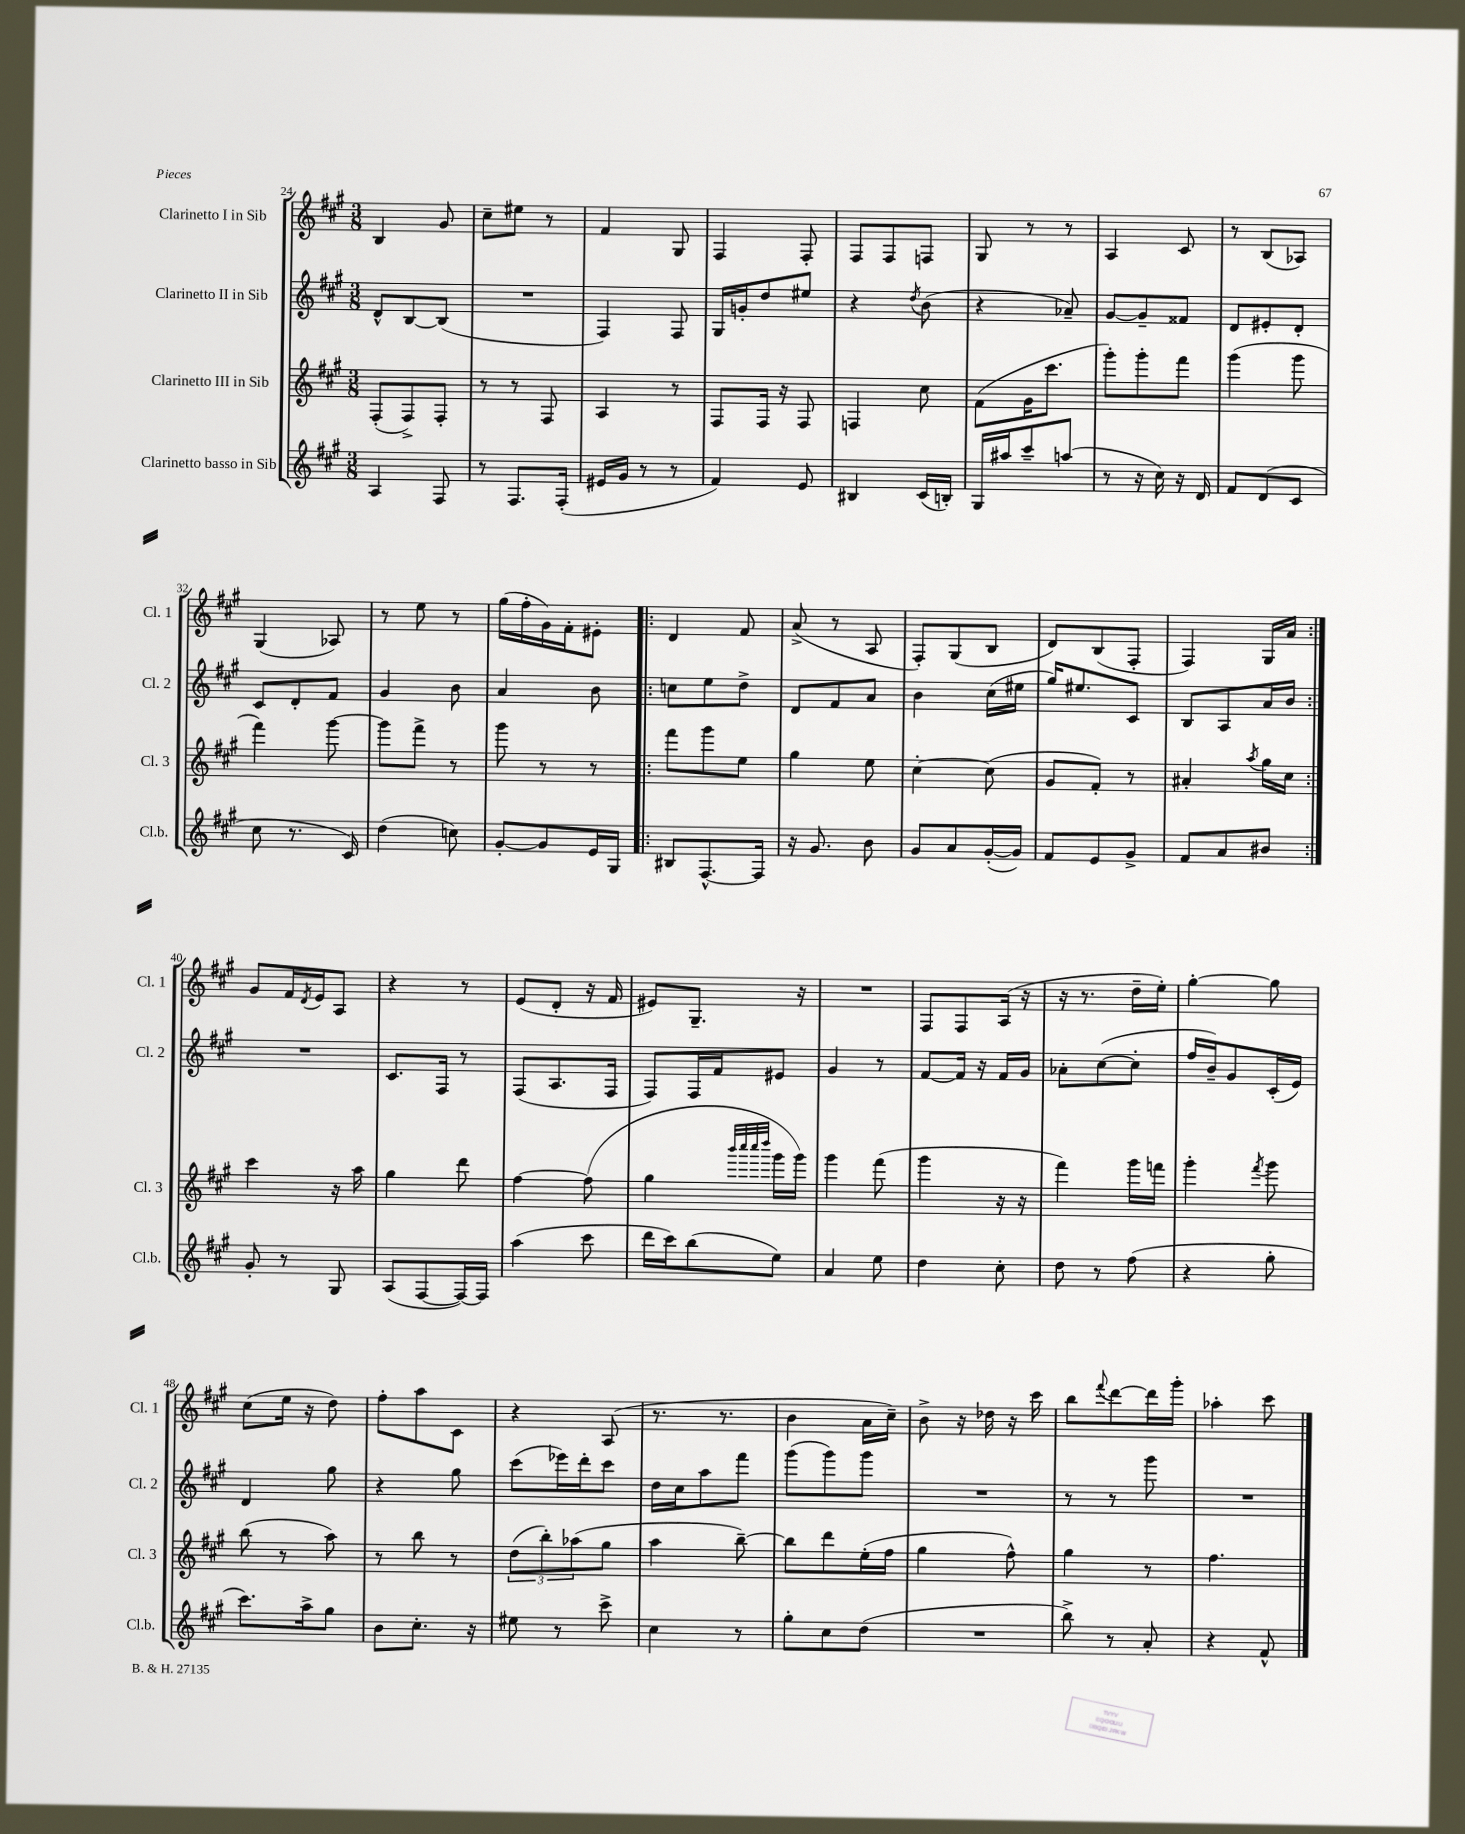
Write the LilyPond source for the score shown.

<<
\new StaffGroup <<
\new Staff = "s0" \with { instrumentName = "Clarinetto I in Sib" shortInstrumentName = "Cl. 1" } {
    \clef treble \key a \major \numericTimeSignature \time 3/8
    b4 gis'8 |
    cis''8-- eis''8 r8 |
    fis'4 gis8 |
    fis4 fis8-. |
    fis8 fis8 f8 |
    gis8 r8 r8 |
    a4 cis'8 |
    r8 b8( aes8) |
    gis4( aes8) |
    r8 e''8 r8 |
    gis''16( fis''16-. gis'16) fis'16-. eis'8-. |
    \repeat volta 2 { d'4 fis'8 |
    a'8->( r8 a8 |
    fis8-.) gis8( b8 |
    d'8) b8( fis8-. |
    fis4) gis16 a'16 | }
    gis'8 fis'16 \acciaccatura { d'8 } e'16 a8 |
    r4 r8 |
    e'8( d'8-. r16 fis'16 |
    eis'8) gis8.-- r16 |
    R4. |
    fis8 fis8 a16( r16 |
    r16 r8. d''16-- e''16-.) |
    gis''4~-. gis''8 |
    cis''8( e''16 r16 d''8) |
    fis''8-. a''8 cis'8 |
    r4 a8( |
    r8. r8. |
    b'4 a'16 cis''16--) |
    b'8-> r16 des''16 r16 cis'''16 |
    b''8 \appoggiatura { fis'''8 } d'''8~ d'''16 gis'''16-. |
    aes''4-. cis'''8 \bar "|." |
}
\new Staff = "s1" \with { instrumentName = "Clarinetto II in Sib" shortInstrumentName = "Cl. 2" } {
    \clef treble \key a \major \numericTimeSignature \time 3/8
    d'8-^ b8~ b8( |
    R4. |
    fis4) fis8 |
    gis16 g'16-. d''8 eis''8 |
    r4 \acciaccatura { d''8 } b'8( |
    r4 aes'8--) |
    gis'8~ gis'8-- fisis'8 |
    d'8 eis'8-. d'8-. |
    cis'8 d'8-. fis'8 |
    gis'4 b'8 |
    a'4 b'8 |
    \repeat volta 2 { c''8 e''8 d''8-> |
    d'8 fis'8 a'8 |
    b'4 cis''16( eis''16 |
    gis''16) eis''8. cis'8 |
    b8 a8 a'16 b'16 | }
    R4. |
    cis'8. fis16 r8 |
    fis8( a8. fis16 |
    fis8) fis16 fis'16 eis'8 |
    gis'4 r8 |
    fis'8~ fis'16 r16 fis'16 gis'16 |
    aes'8-. cis''8~( cis''8-. |
    fis''16 b'16--) gis'8 cis'16-.( e'16) |
    d'4 gis''8 |
    r4 gis''8 |
    cis'''8( ees'''16) d'''16-. cis'''8 |
    d''16 cis''16 a''8 fis'''8 |
    gis'''8( gis'''8) gis'''8 |
    R4. |
    r8 r8 gis'''8 |
    R4. \bar "|." |
}
\new Staff = "s2" \with { instrumentName = "Clarinetto III in Sib" shortInstrumentName = "Cl. 3" } {
    \clef treble \key a \major \numericTimeSignature \time 3/8
    fis8-.( fis8->) fis8-. |
    r8 r8 fis8 |
    a4 r8 |
    fis8 fis16 r16 fis8 |
    f4 cis''8 |
    fis'8( gis'16 cis'''8. |
    gis'''8-.) gis'''8-. fis'''8 |
    gis'''4( gis'''8 |
    fis'''4) gis'''8~ |
    gis'''8 fis'''8-> r8 |
    gis'''8 r8 r8 |
    \repeat volta 2 { fis'''8 gis'''8 e''8 |
    gis''4 e''8 |
    cis''4~-. cis''8( |
    gis'8 fis'8-.) r8 |
    ais'4-. \acciaccatura { a''8 } gis''16 cis''16 | }
    cis'''4 r16 a''16 |
    gis''4 d'''8 |
    fis''4~ fis''8( |
    gis''4 \grace { b'''32 cis''''32 cis''''32 d''''32 } gis'''16 gis'''16) |
    gis'''4 fis'''8( |
    gis'''4 r16 r16 |
    fis'''4) gis'''16 f'''16 |
    gis'''4-. \acciaccatura { fis'''8 } gis'''8 |
    b''8( r8 a''8) |
    r8 b''8 r8 |
    \tuplet 3/2 { d''8( b''8-.) aes''8( } gis''8 |
    a''4 b''8~--) |
    b''8 d'''8 e''16-.( fis''16 |
    gis''4 fis''8-^) |
    gis''4 r8 |
    fis''4. \bar "|." |
}
\new Staff = "s3" \with { instrumentName = "Clarinetto basso in Sib" shortInstrumentName = "Cl.b." } {
    \clef treble \key a \major \numericTimeSignature \time 3/8
    a4 fis8 |
    r8 fis8. fis16-.( |
    eis'16 gis'16 r8 r8 |
    fis'4) e'8 |
    bis4 cis'16( b16-.) |
    gis16 ais''16 cis'''8-- a''8( |
    r8 r16 cis''16) r16 d'16 |
    fis'8 d'8( cis'8 |
    cis''8 r8. cis'16) |
    d''4( c''8) |
    gis'8~-. gis'8 e'16 gis16 |
    \repeat volta 2 { bis8 fis8.~-^ fis16 |
    r16 gis'8. b'8 |
    gis'8 a'8 gis'16~-.( gis'16) |
    fis'8 e'8 gis'8-> |
    fis'8 a'8 bis'8 | }
    gis'8-. r8 gis8 |
    a8( fis8~ fis16~) fis16 |
    a''4( cis'''8 |
    d'''16 cis'''16) b''8( e''8) |
    a'4 e''8 |
    d''4 cis''8-. |
    d''8 r8 fis''8( |
    r4 gis''8-. |
    cis'''8.) a''16-> gis''8 |
    b'8 cis''8.-. r16 |
    eis''8 r8 cis'''8-> |
    cis''4 r8 |
    gis''8-. cis''8 d''8( |
    R4. |
    b''8->) r8 a'8-. |
    r4 fis'8-^ \bar "|." |
}
>>
>>
\layout { \context { \Score currentBarNumber = #24 } }
